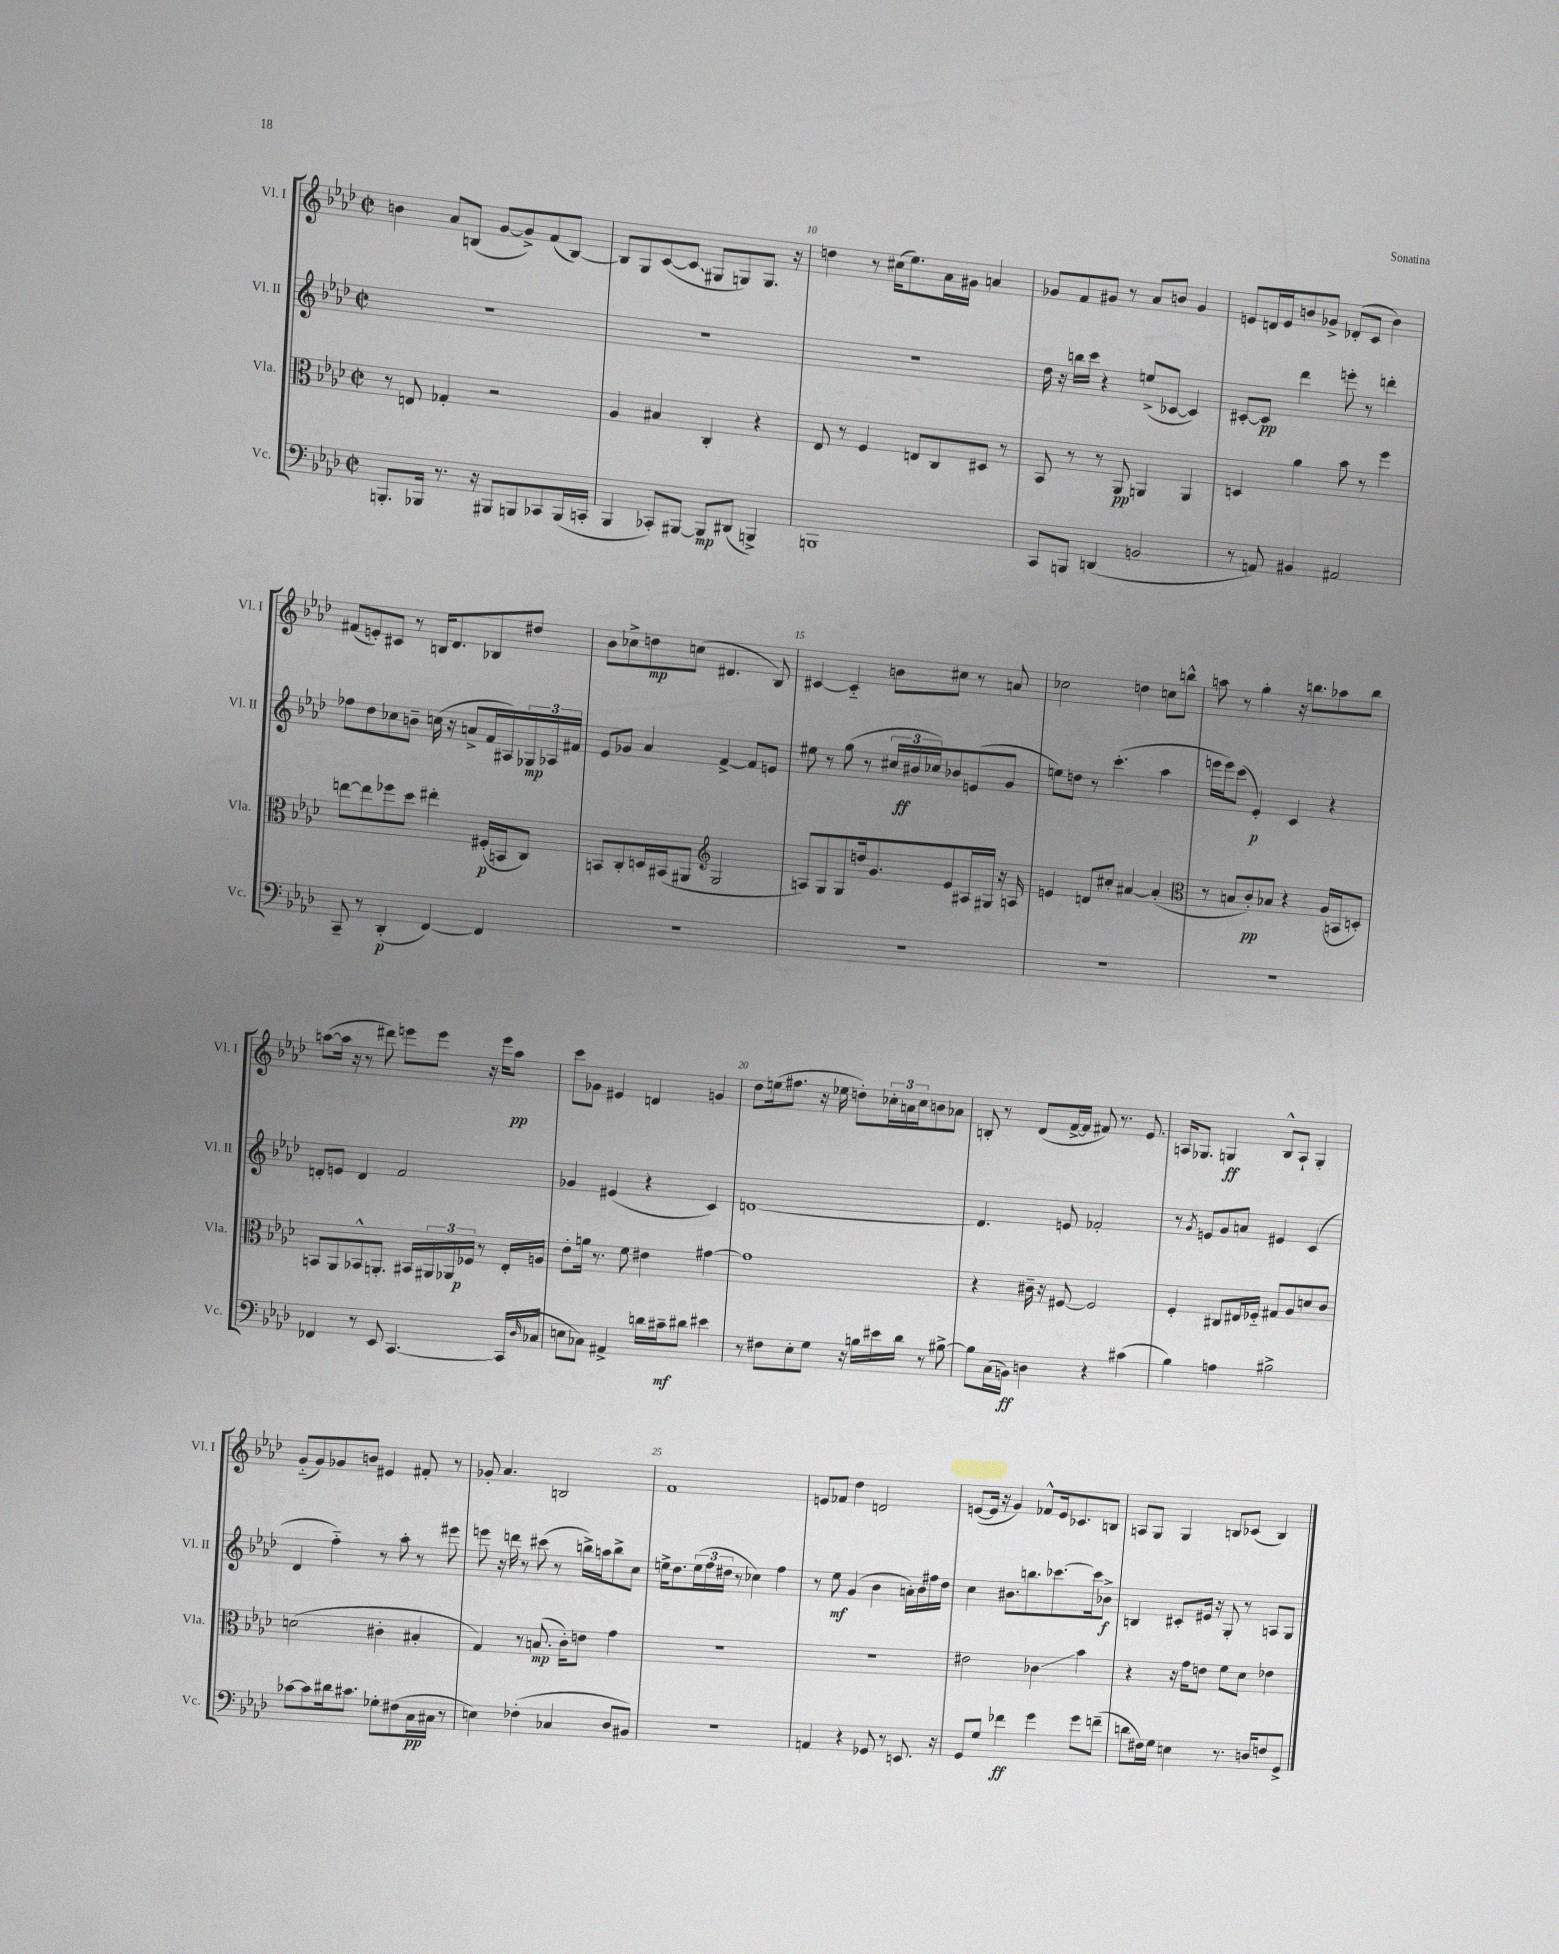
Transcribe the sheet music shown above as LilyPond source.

<<
\new StaffGroup <<
\new Staff = "s0" \with { instrumentName = "Vl. I" shortInstrumentName = "Vl. I" } {
    \clef treble \key aes \major \defaultTimeSignature \time 2/2
    b'4 aes'8 b8( g'8~ g'8->) f'8( b8~) |
    b8 g8 c'8~( \once \override Glissando.style = #'zigzag c'8\glissando gis8 g8) g8. r16 |
    d''4 r8 cis''16( ees''8.) aes'16 gis'16 a'4 |
    ges'8 f'8 gis'8 r8 aes'8 b'8 gis'4 |
    e'8 d'16 e'16 b'8 ges'8-> des'8-.( c'8 b'4) |
    fis'8( e'8-.) cis'8 r8 b16 des'8. bes8 dis''8 |
    bes'8 ces''8-> d''8\mp c''8( dis'4. bes8) |
    cis'4~ cis'4-_ b'8 cis''8 r8 a'8 |
    ces''2 d''4 c''8 b''8-^ |
    a''8 r8 g''4-. r16 b''8. aes''8 b''8 |
    a''8~( a''16 r16 r8 dis'''8) e'''8 e'''8 r16 e'''16 a''8\pp |
    c'''8 ges'8 eis'4 d'4 g'4 |
    des''8 e''16( fis''8. r16 ees''16 d''8-.) \tuplet 3/2 { ces''16-. a'16 ces''16 } b'8 aes'8 |
    b8-. r8 des'8( f'16~-> f'16 fis'8) r8. ees'8. |
    a16 ges8. g4\ff bes8-^ a8-! g4-. |
    g'8-_( g'8) ges'8 b'8 eis'4 fis'8-. r8 |
    ges'8-. aes'4. b2 |
    f'1 |
    e'8 fes'8 des''4 d'2 |
    e'8~( e'16 r16 g'4) fes'8-^ e'16 ces'8. b8 |
    a8 g8 g4 b8 ces'8( b4) \bar "|." |
}
\new Staff = "s1" \with { instrumentName = "Vl. II" shortInstrumentName = "Vl. II" } {
    \clef treble \key aes \major \defaultTimeSignature \time 2/2
    R1 |
    R1 |
    R1 |
    des''16 r16 b''16 c'''16 r4 e''8->( ces'8~ ces'4) |
    cis'8~-. cis'8\pp des'''4 e'''8-. r8 d'''4-. |
    fes''8 des''8 ces''8 b'8-- c''16( r16 a'8-> f'16 ais16) \tuplet 3/2 { ges16\mp aes16 fis'16 } |
    ees'8 ges'8 aes'4 f'4~-> f'8 e'8 |
    eis''8 r8 g''8( r8 \tuplet 3/2 { cis''16 bis'16\ff ces''16) } bes'8 e'8( g'8 |
    e''8) d''8 r8 c'''4.-.( aes''4 |
    e'''16 e'''16) c'''8( ees'4-.\p) c'4 r4 |
    d'8-. e'8 d'4 f'2 |
    ges'4 eis'4( r4 c'4) |
    d'1~ |
    d'4. e'8 fes'2-. |
    r8 \acciaccatura { g'8 } e'8 g'8 a'8 eis'4 c'4( |
    des'4 f''4-_) r8 aes''8-. r8 eis'''8 |
    e'''8 r16 d'''16 r8 cis'''8( r8 b''16->) a''16 b''8-> c''8 |
    e''16-> des''8. \tuplet 3/2 { e''16( f''16 dis''16 } r8 ces''4) f''4 |
    r8 ees''8\mf g'4( bes'4 a'16-.) bes'16 fis''16 des''16 |
    c''4 bis'8. b''8. ces'''8.~ ces'''16 bes'8->\f |
    b4 cis'8-. eis'16 r16 g8-. r8 a8 g8 \bar "|." |
}
\new Staff = "s2" \with { instrumentName = "Vla." shortInstrumentName = "Vla." } {
    \clef alto \key aes \major \defaultTimeSignature \time 2/2
    r8 e8 ges4-. r2 |
    aes4 bis4 c4-. r4 |
    ees8 r8 f4 e8 c8 dis8 r8 |
    bes,8 r8 r8 aes,8\pp a,4 a,4 |
    d4 aes'4 bes'8 r8 f''4 |
    e''8~ e''8 fes''8 des''8 eis''4-. fis16-.\p( b,16 c8) |
    b,8 c8-. d16 bis,16( ais,8 \clef treble g2 |
    a8) g8 g8 d''16 g'8. ees'8 ais16 gis16 r16 a16 |
    e'4 d'8 cis''8-. ais'4~ ais'4-.( |
    \clef alto r8 b8 c'8-.\pp) bes8 r4 aes16( b,16 d8-.) |
    b,8 aes,8 bes,8-^ a,8.-. bis,16 \tuplet 3/2 { ais,16 aes,16 fes16\p } r8 ees16-. a16 |
    ees'8-. a'16 r8. f'8 eis'4 gis'4~ |
    gis'1 |
    r4 cis'16-- r16 fis8~ fis2 |
    f4-. cis8 eis16 fes16-_ gis8 aes8 d'8 c'8 |
    d'2( cis'4-. bis4-. |
    g4) r8 b8.\mp( c'16-.) e'8 g'4 |
    R1 |
    R1 |
    eis'2 ces'4\glissando bes'4 |
    r4 r16 g'16 e'8 f'8 des'8 ees'4 \bar "|." |
}
\new Staff = "s3" \with { instrumentName = "Vc." shortInstrumentName = "Vc." } {
    \clef bass \key aes \major \defaultTimeSignature \time 2/2
    b,,8.-. bes,,16 r8. r16 bis,,8 b,,8 ces,8 b,,16( c,16-. |
    bes,,4 ces,8-.) bis,,8~ bis,,8\mp dis,8( b,,4->) |
    b,,1 |
    c,8 b,,8 d,4( b,2 |
    r8 a,8) bis,4 ais,2 |
    c,8-- r8 des,4-.\p( f,4~) f,4 |
    R1 |
    R1 |
    R1 |
    R1 |
    fes,4 r8 ees,8 c,4.~ c,16( \grace { des16 } ces16 |
    e8 ces8) ais,4-> d'16 cis'16--\mf dis'8 eis'4 |
    r8 fis8 ees8-. g8 r16 b16 eis'16 des'16 r8 bis8~-> |
    bis8 c16( b,16\ff) d4 r4 cis'4( |
    bes4) a4 bis2-> |
    ces'8~ ces'8 dis'16 cis'8. ges8-. fis8( c16\pp cis16 r8 |
    e4) fes4-.( ces4 des8 bis,8) |
    r1 |
    a,4 r4 ges,8 r8 e,8. r16 |
    g,8 g8 fes'4\ff g'4 g'8 f'8--( |
    d'8 fis16) g16 e4 r8. d16 f8 g,8-> \bar "|." |
}
>>
>>
\layout { \context { \Score currentBarNumber = #8 \override BarNumber.break-visibility = ##(#f #t #t) barNumberVisibility = #(every-nth-bar-number-visible 5) } }
